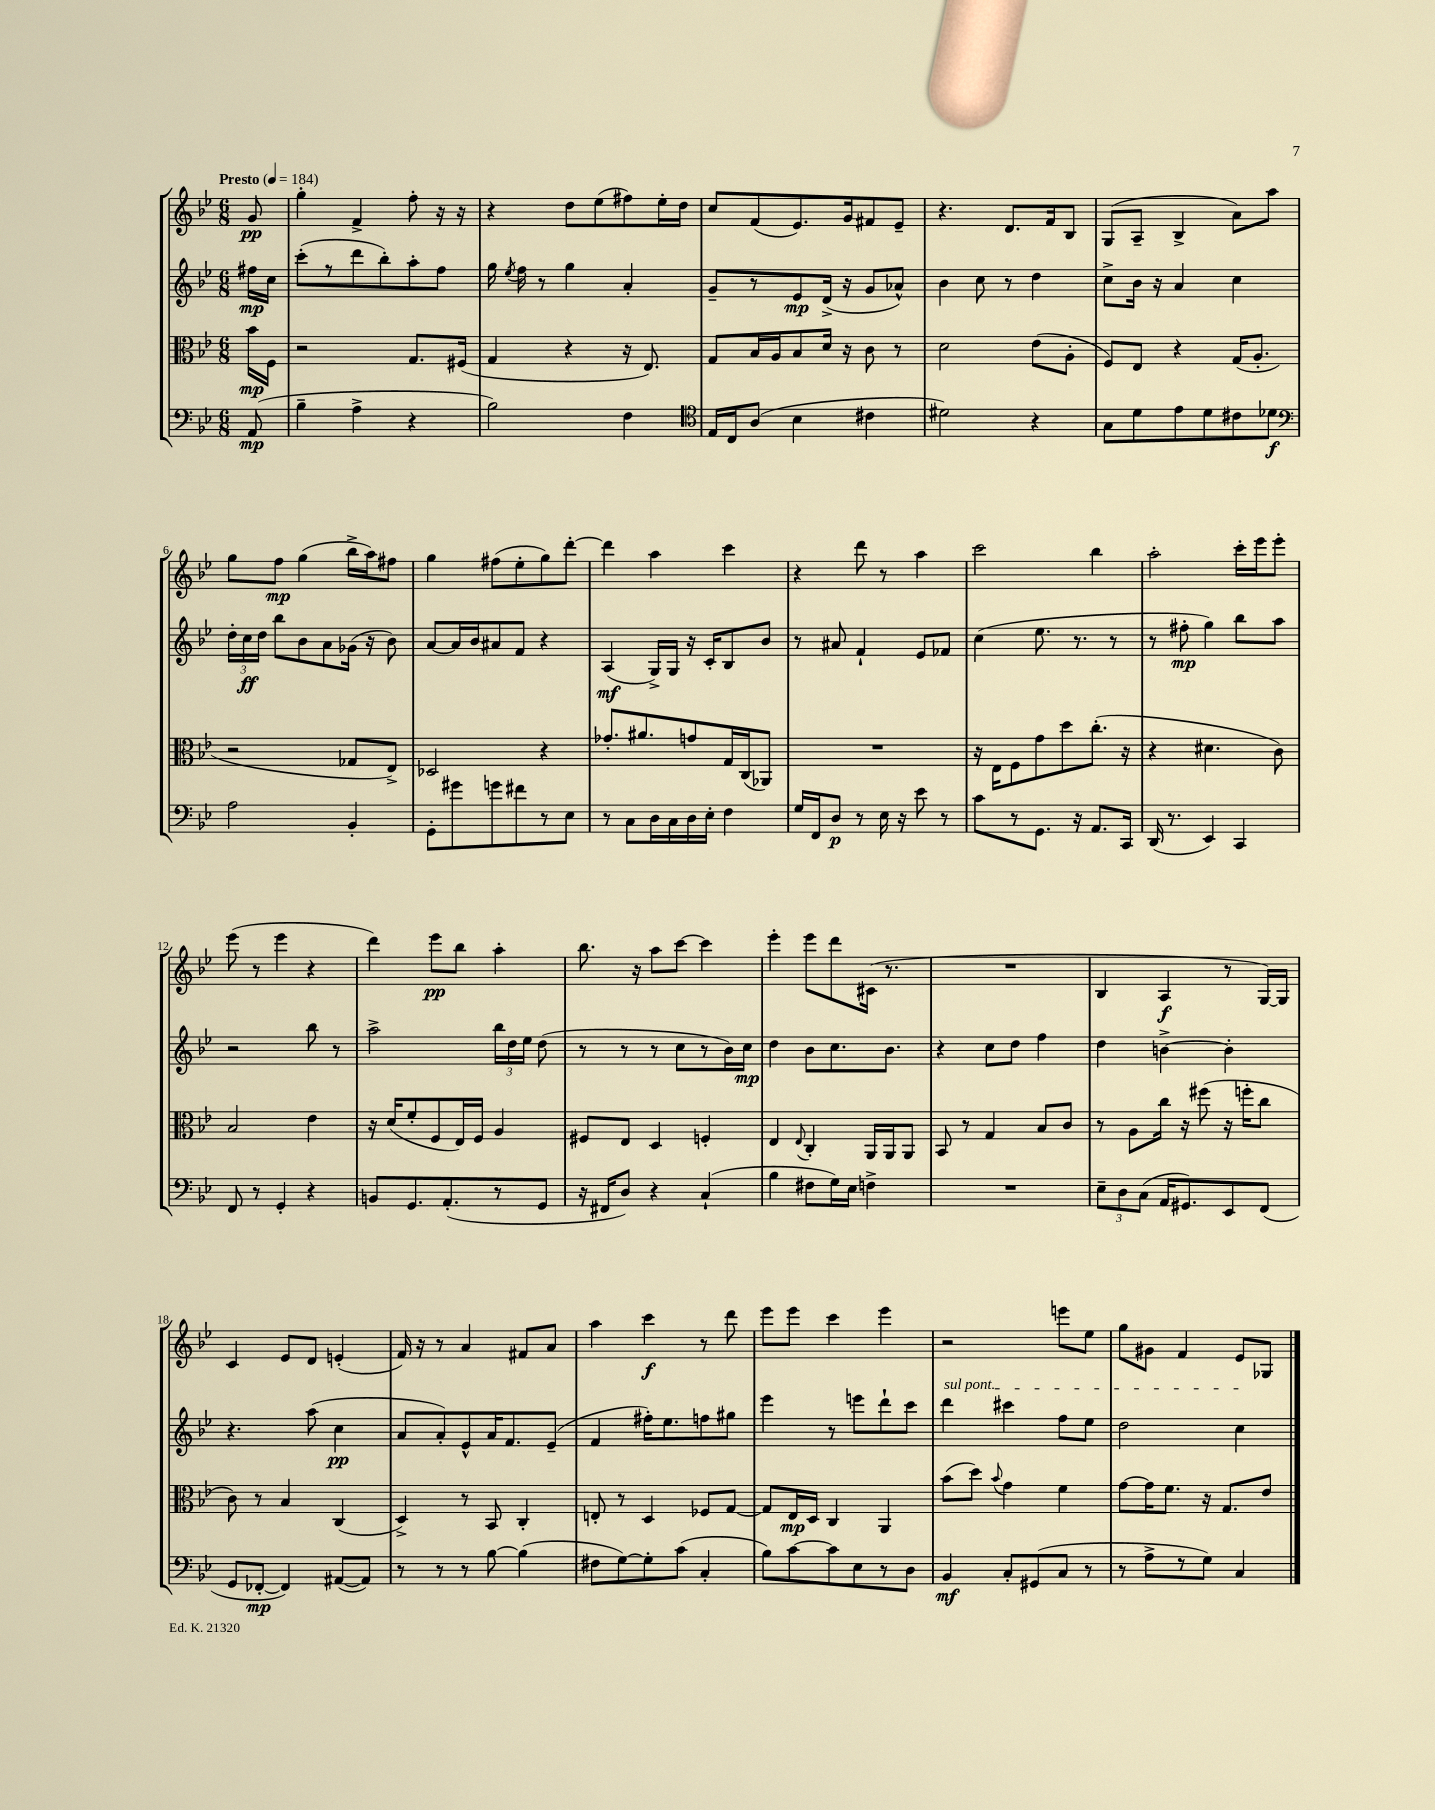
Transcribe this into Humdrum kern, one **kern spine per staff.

**kern	**dynam	**kern	**dynam	**kern	**dynam	**kern	**dynam
*part4	*part4	*part3	*part3	*part2	*part2	*part1	*part1
*staff4	*staff4	*staff3	*staff3	*staff2	*staff2	*staff1	*staff1
*clefF4	*	*clefC3	*	*clefG2	*	*clefG2	*
*k[b-e-]	*	*k[b-e-]	*	*k[b-e-]	*	*k[b-e-]	*
*M6/8	*	*M6/8	*	*M6/8	*	*M6/8	*
*MM184	*	*MM184	*	*MM184	*	*MM184	*
=	=	=	=	=	=	=	=
!	!	!	!	!	!	!LO:TX:a:B:t=Presto	!
(8AA/	mp	16b-\LL	mp	16ff#X\LL	mp	8g/	pp
.	.	16F\JJ	.	16cc\JJ	.	.	.
=1	=1	=1	=1	=1	=1	=1	=1
4B-~\	.	2r	.	(8ccc'\L	.	4gg'\	.
.	.	.	.	8r	.	.	.
4A^\	.	.	.	8ddd\	.	4f^/	.
.	.	.	.	8bb-'\)	.	.	.
4r	.	8.G/L	.	8aa'\	.	8ff'\	.
.	.	.	.	8ff\J	.	16r	.
.	.	(16F#X/Jk	.	.	.	16r	.
=2	=2	=2	=2	=2	=2	=2	=2
2B-\)	.	4G/	.	16gg\	.	4r	.
.	.	.	.	8qee-/	.	.	.
.	.	.	.	16ff\	.	.	.
.	.	.	.	8r	.	.	.
.	.	4r	.	4gg\	.	8dd\L	.
.	.	.	.	.	.	(8ee-\	.
4F\	.	16r	.	4a'/	.	8ff#X\)	.
.	.	8.E-/)	.	.	.	.	.
.	.	.	.	.	.	16ee-'\L	.
.	.	.	.	.	.	16dd\JJ	.
=3	=3	=3	=3	=3	=3	=3	=3
*clefC4	*	*	*	*	*	*	*
16E-/LL	.	8G/L	.	8g~/L	.	8cc/L	.
16C/J	.	.	.	.	.	.	.
(8A/J	.	16B-/L	.	8r	.	(8f/	.
.	.	16A/J	.	.	.	.	.
4B-\	.	8B-/	.	8e-/	mp	8.e-/)	.
.	.	16d/Jk	.	(16d^/Jk	.	.	.
.	.	16r	.	16r	.	16g/k	.
4c#X\	.	8c\	.	8g/L	.	8f#X/	.
.	.	8r	.	8a-X^^/J)	.	8e-~/J	.
=4	=4	=4	=4	=4	=4	=4	=4
2d#X\)	.	2d\	.	4b-\	.	4.r	.
.	.	.	.	8cc\	.	.	.
.	.	.	.	8r	.	8.d/L	.
4r	.	(8e-\L	.	4dd\	.	.	.
.	.	.	.	.	.	16f/k	.
.	.	8A'\J	.	.	.	8B-/J	.
=5	=5	=5	=5	=5	=5	=5	=5
8G\L	.	8F/L)	.	8cc^\L	.	(8G/L	.
8d\	.	8E-/J	.	16b-\Jk	.	8A~/J	.
.	.	.	.	16r	.	.	.
8e-\	.	4r	.	4a/	.	4B-^/	.
8d\	.	.	.	.	.	.	.
8c#X\	.	(16G/KL	.	4cc\	.	8a\L)	.
.	.	8.A'/J	.	.	.	.	.
8d-X\J	f	.	.	.	.	8aa\J	.
!!LO:LB:g=z
=6	=6	=6	=6	=6	=6	=6	=6
*clefF4	*	*	*	*	*	*	*
2A\	.	2r	.	24dd'\LL	.	8gg\L	.
.	.	.	.	24cc\	ff	.	.
.	.	.	.	24dd\JJ	.	.	.
.	.	.	.	8bb-\L	.	8ff\J	mp
.	.	.	.	8b-\	.	(4gg\	.
.	.	.	.	8a\	.	.	.
4BB-'/	.	8G-X/L	.	(16g-X\Jk	.	16bb-^\LL	.
.	.	.	.	16r	.	16aa\J)	.
.	.	8E-^/J)	.	8b-\)	.	8ff#X\J	.
=7	=7	=7	=7	=7	=7	=7	=7
8GG'\L	.	2D-X/	.	[8a/L	.	4gg\	.
8g#X\	.	.	.	16a/L]	.	.	.
.	.	.	.	16b-/J	.	.	.
8gn\	.	.	.	8a#X/	.	(8ff#X\L	.
8f#X\	.	.	.	8f/J	.	8ee-'\	.
8r	.	4r	.	4r	.	8gg\)	.
8E-\J	.	.	.	.	.	[8ddd'\J	.
=8	=8	=8	=8	=8	=8	=8	=8
8r	.	8.g-X'/L	.	(4A/	mf	4ddd\]	.
8C\L	.	.	.	.	.	.	.
.	.	8.a#X/	.	.	.	.	.
16D\L	.	.	.	16G^/LL)	.	4aa\	.
16C\	.	.	.	16G/JJ	.	.	.
16D\	.	8gn/	.	16r	.	.	.
16E-'\JJ	.	.	.	16c'/KL	.	.	.
4F\	.	16G/L	.	8B-/	.	4ccc\	.
.	.	(16C/J	.	.	.	.	.
.	.	8AA-X/J)	.	8b-/J	.	.	.
=9	=9	=9	=9	=9	=9	=9	=9
16G/LL	.	2.r	.	8r	.	4r	.
16FF/J	.	.	.	.	.	.	.
8D/J	p	.	.	8a#X/	.	.	.
8r	.	.	.	4f`/	.	8ddd\	.
16E-\	.	.	.	.	.	8r	.
16r	.	.	.	.	.	.	.
8e-\	.	.	.	8e-/L	.	4aa\	.
8r	.	.	.	8f-X/J	.	.	.
=10	=10	=10	=10	=10	=10	=10	=10
8c\L	.	16r	.	(4cc\	.	2ccc\	.
.	.	16E-\KL	.	.	.	.	.
8r	.	8F\	.	.	.	.	.
8.GG\J	.	8g\	.	8.ee-\	.	.	.
.	.	8dd\	.	.	.	.	.
16r	.	.	.	8.r	.	.	.
8.AA/L	.	(8.cc'\J	.	.	.	4bb-\	.
.	.	.	.	8r	.	.	.
16CC/Jk	.	16r	.	.	.	.	.
=11	=11	=11	=11	=11	=11	=11	=11
(16DD/	.	4r	.	8r	.	2aa'\	.
8.r	.	.	.	.	.	.	.
.	.	.	.	8ff#X'\	mp	.	.
4EE-/)	.	4.d#X\	.	4gg\)	.	.	.
4CC/	.	.	.	8bb-\L	.	16ccc'\LL	.
.	.	.	.	.	.	16eee-\J	.
.	.	8c\)	.	8aa\J	.	8eee-'\J	.
!!LO:LB:g=z
=12	=12	=12	=12	=12	=12	=12	=12
8FF/	.	2B-/	.	2r	.	(8eee-\	.
8r	.	.	.	.	.	8r	.
4GG'/	.	.	.	.	.	4eee-\	.
4r	.	4e-\	.	8bb-\	.	4r	.
.	.	.	.	8r	.	.	.
=13	=13	=13	=13	=13	=13	=13	=13
8BBn/L	.	16r	.	2aa^\	.	4ddd\)	.
.	.	(16d/KL	.	.	.	.	.
8.GG/	.	8f'/	.	.	.	.	.
.	.	8F/	.	.	.	8eee-\L	pp
(8.AA'/	.	.	.	.	.	.	.
.	.	16E-/L)	.	.	.	8bb-\J	.
.	.	16F/JJ	.	.	.	.	.
8r	.	4A/	.	24bb-\LL	.	4aa'\	.
.	.	.	.	24dd\	.	.	.
.	.	.	.	24ee-\JJ	.	.	.
8GG/J	.	.	.	(8dd\	.	.	.
=14	=14	=14	=14	=14	=14	=14	=14
16r	.	8F#X/L	.	8r	.	8.bb-\	.
16FF#X/KL	.	.	.	.	.	.	.
8D/J)	.	8E-/J	.	8r	.	.	.
.	.	.	.	.	.	16r	.
4r	.	4D/	.	8r	.	8aa\L	.
.	.	.	.	8cc\L	.	[8ccc\J	.
(4C`/	.	4Fn'/	.	8r	.	4ccc\]	.
.	.	.	.	16b-\L)	.	.	.
.	.	.	.	16cc\JJ	mp	.	.
=15	=15	=15	=15	=15	=15	=15	=15
4B-\	.	4E-/	.	4dd\	.	4eee-'\	.
.	.	8qqE-/	.	.	.	.	.
8F#X\L	.	4C'/	.	8b-\L	.	8eee-\L	.
16G\L)	.	.	.	8.cc\	.	8ddd\	.
16E-\JJ	.	.	.	.	.	.	.
4Fn^\	.	16AA/LL	.	.	.	(16c#X\Jk	.
.	.	16AA/J	.	8.b-\J	.	8.r	.
.	.	8AA/J	.	.	.	.	.
=16	=16	=16	=16	=16	=16	=16	=16
2.r	.	8BB-/	.	4r	.	2.r	.
.	.	8r	.	.	.	.	.
.	.	4G/	.	8cc\L	.	.	.
.	.	.	.	8dd\J	.	.	.
.	.	8B-/L	.	4ff\	.	.	.
.	.	8c/J	.	.	.	.	.
=17	=17	=17	=17	=17	=17	=17	=17
12E-~\L	.	8r	.	4dd\	.	4B-/	.
12D\	.	.	.	.	.	.	.
.	.	8A\L	.	.	.	.	.
(12C\J	.	.	.	.	.	.	.
16AA/KL	.	16cc\Jk	.	[4bn^\	.	4A/	f
8.GG#X/)	.	16r	.	.	.	.	.
.	.	(8ff#X\	.	.	.	.	.
8EE-/	.	16r	.	4b'\]	.	8r	.
.	.	16ffn'\KL	.	.	.	.	.
(8FF/J	.	8cc\J	.	.	.	[16G/LL)	.
.	.	.	.	.	.	16G/JJ]	.
!!LO:LB:g=z
=18	=18	=18	=18	=18	=18	=18	=18
8GG/L	.	8c\)	.	4.r	.	4c/	.
[8FF-X'/J	mp	8r	.	.	.	.	.
4FF-/])	.	4B-/	.	.	.	8e-/L	.
.	.	.	.	(8aa\	.	8d/J	.
([8AA#X/L	.	(4C/	.	4cc\	pp	(4en'/	.
8AA#/J])	.	.	.	.	.	.	.
=19	=19	=19	=19	=19	=19	=19	=19
8r	.	4D^/)	.	8a/L	.	16f/)	.
.	.	.	.	.	.	16r	.
8r	.	.	.	8a'/)	.	8r	.
8r	.	8r	.	8e-^^/	.	4a/	.
[8B-\	.	8BB-/	.	16a/K	.	.	.
.	.	.	.	8.f/	.	.	.
(4B-\]	.	4C'/	.	.	.	8f#X/L	.
.	.	.	.	(8e-~/J	.	8a/J	.
=20	=20	=20	=20	=20	=20	=20	=20
8F#X\L	.	8En'/	.	4f/	.	4aa\	.
[8G\)	.	8r	.	.	.	.	.
8G'\]	.	4D/	.	16ff#X'\KL)	.	4ccc\	f
.	.	.	.	8.ee-\	.	.	.
(8c\J	.	.	.	.	.	.	.
4C'/	.	8F-X/L	.	8ffn\	.	8r	.
.	.	[8G/J	.	8gg#X\J	.	8ddd\	.
=21	=21	=21	=21	=21	=21	=21	=21
8B-\L)	.	8G/L]	.	4eee-\	.	8eee-\L	.
[8c\	.	16E-/L	mp	.	.	8eee-\J	.
.	.	16D/JJ	.	.	.	.	.
8c\]	.	4C/	.	8r	.	4ccc\	.
8E-\	.	.	.	8eeen\L	.	.	.
8r	.	4AA/	.	8ddd`\	.	4eee-\	.
8D\J	.	.	.	8ccc\J	.	.	.
=22	=22	=22	=22	=22	=22	=22	=22
!	!	!	!	!LO:TX:a:i:t=sul pont.	!	!	!
4BB-/	mf	(8b-\L	.	4ddd\	.	2r	.
.	.	8dd\J)	.	.	.	.	.
.	.	8qqb-/	.	.	.	.	.
8C'/L	.	4g\	.	4ccc#X\	.	.	.
(8GG#X/	.	.	.	.	.	.	.
8C/J	.	4f\	.	8ff\L	.	8eeen\L	.
8r	.	.	.	8ee-\J	.	8ee-\J	.
=23	=23	=23	=23	=23	=23	=23	=23
8r	.	[8g\L	.	2dd\	.	8gg\L	.
8A^\L	.	16g\K]	.	.	.	8g#X\J	.
.	.	8.f\J	.	.	.	.	.
8r	.	.	.	.	.	4f/	.
8G\J)	.	16r	.	.	.	.	.
.	.	8.G/L	.	.	.	.	.
4C/	.	.	.	4cc\	.	8e-/L	.
.	.	8e-/J	.	.	.	8G-X/J	.
==	==	==	==	==	==	==	==
*-	*-	*-	*-	*-	*-	*-	*-
